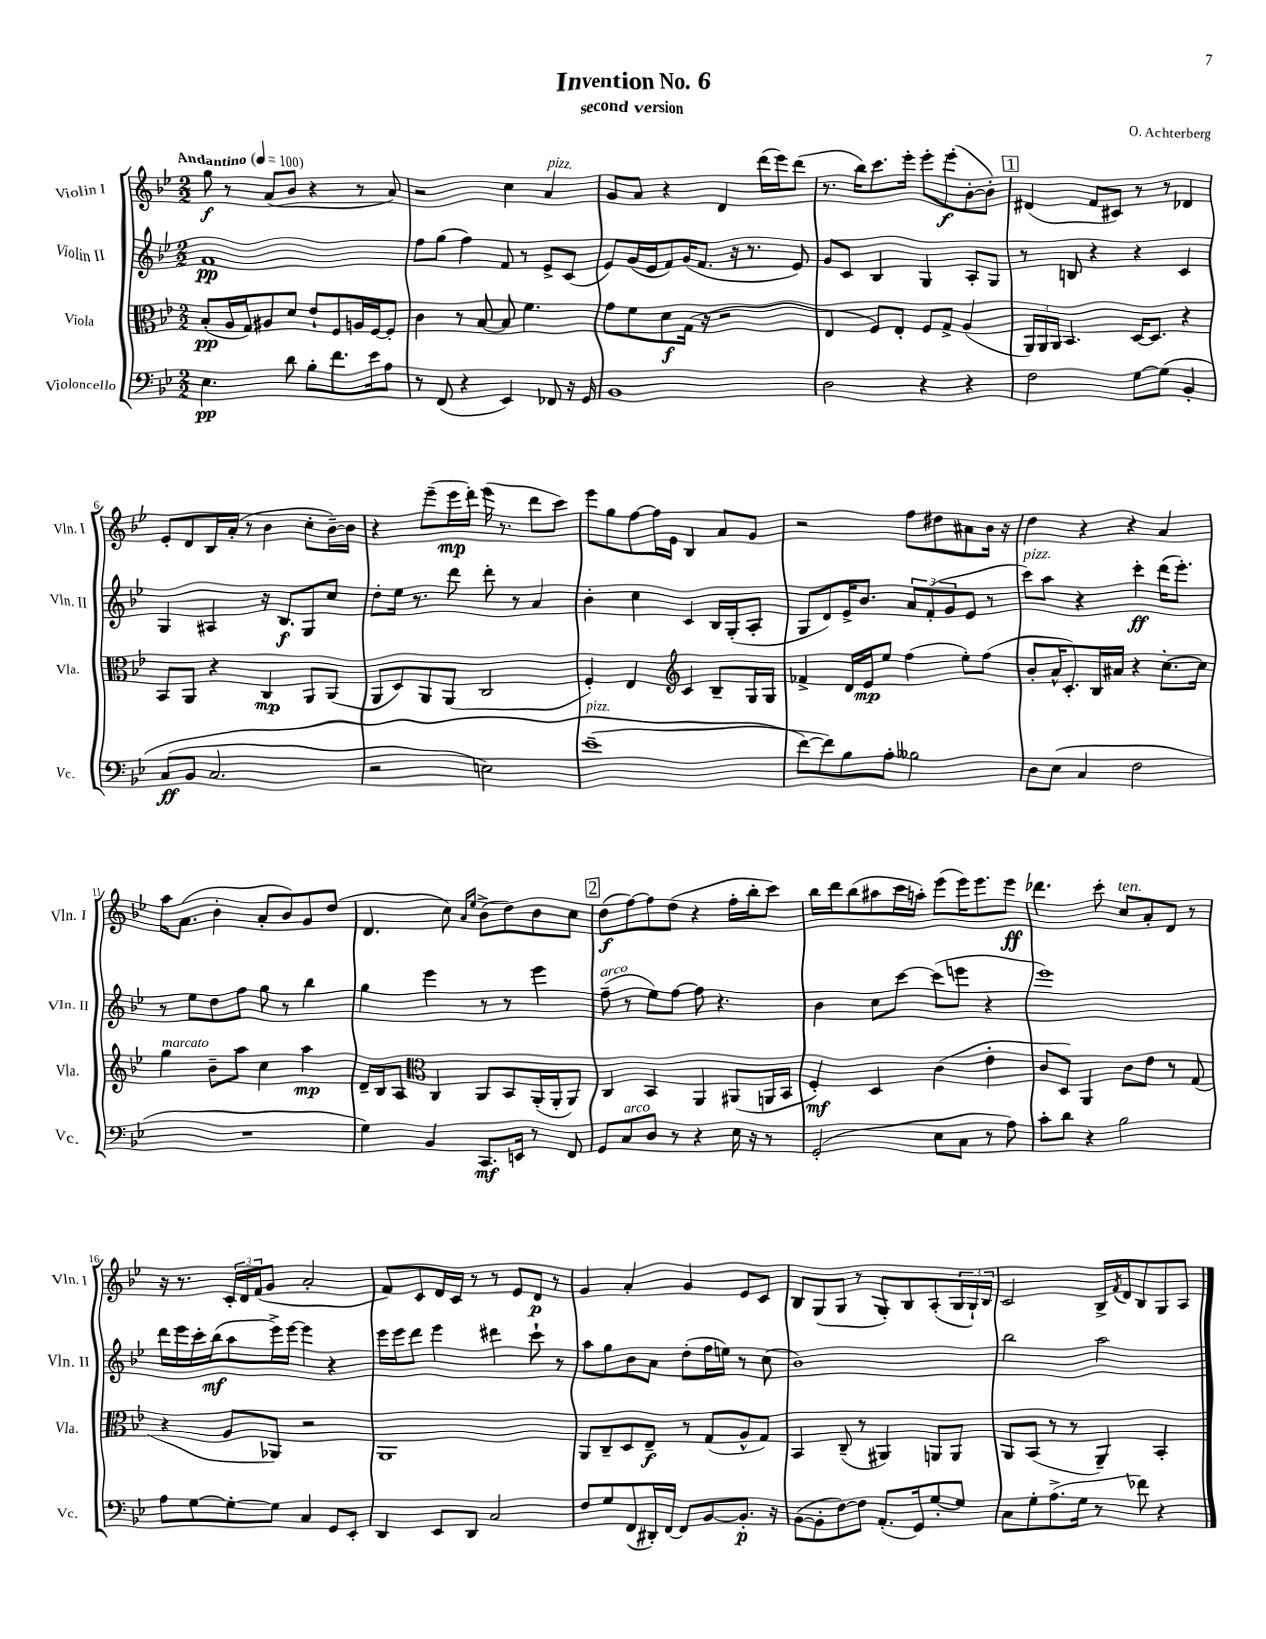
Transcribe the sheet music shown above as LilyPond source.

\header { title = "Invention No. 6" composer = "O. Achterberg" subtitle = "second version" }
<<
\new StaffGroup <<
\new Staff = "s0" \with { instrumentName = "Violin I" shortInstrumentName = "Vln. I" } {
    \clef treble \key bes \major \numericTimeSignature \time 2/2 \tempo "Andantino" 4 = 100
    g''8\f r8 a'8( bes'8 r4 r8 a'8) |
    r2 c''4 a'4^\markup { \italic "pizz." } |
    g'8 a'8 r4 d'4 d'''16( ees'''16) d'''8( |
    r8. bes''16) c'''8. ees'''16-. ees'''8-. ees'''8-.\f( bes'8~-. bes'8-.) |
    \mark \markup { \box "1" } dis'4( f'8 cis'8) r8 r8 des'4 |
    ees'8-. d'8 bes16 a'16-.( r8 bes'4 c''8-. bes'16~--) bes'16 |
    r4 ees'''8--( ees'''16\mp d'''16-.) ees'''16( r8. d'''8 c'''8) |
    ees'''8 g''8 f''8~ f''16 ees'16 bes4 a'8 g'8 |
    r2 f''8 dis''8 ais'8 bes'16 r16 |
    d''4 r4 r4 a'4 |
    a''16 a'8.( bes'4-. a'8-. bes'8) g'8 d''8( |
    d'4. c''8) \grace { a'16 ees''16 } bes'8->( d''8) bes'8 c''8 |
    \mark \markup { \box "2" } d''8\f( f''8~) f''8 d''8( r4 f''16-. bes''16-. c'''8) |
    bes''16 d'''16 bes''8( ais''8 c'''16 a''16-.) ees'''8( ees'''16) ees'''8. ees'''8\ff |
    des'''4. c'''8-. c''8^\markup { \italic "ten." } a'8-. d'8 r8 |
    r16 r8. \tuplet 3/2 { c'16-. d'16 f'16( } g'8 a'2-. |
    f'8) c'8 d'16 c'16 r8 r8 ees'8 d'8\p r8 |
    g'4 a'4-. g'4 ees'8 c'8 |
    bes8 g8( g8 r8 g8-.) bes8 a8-.( \tuplet 3/2 { g16 g16-!) bes16 } |
    c'2 bes16-> \acciaccatura { f'8 } d'16 bes8 g8 a8 \bar "|." |
}
\new Staff = "s1" \with { instrumentName = "Violin II" shortInstrumentName = "Vln. II" } {
    \clef treble \key bes \major \numericTimeSignature \time 2/2
    f'1\pp |
    f''8 g''8( f''4) f'8 r8 ees'8-> c'8( |
    ees'8) g'16( ees'16 f'8) g'16( f'8. r16 r8. ees'8) |
    g'8 c'8 bes4 g4 a8-. g8 |
    \mark \markup { \box "1" } r8 b8 r4 r4 c'4 |
    g4 ais4 r16 bes8.\f g8 c''8 |
    d''8-. ees''16 r8. d'''8 d'''8-. r8 a'4 |
    bes'4-. c''4 c'4 bes16 g16-.( a8-. |
    g8 d'8) ees'16-> bes'8. \tuplet 3/2 { a'8 f'8-.( g'8 } ees'8 r8 |
    c'''8^\markup { \italic "pizz." }) a''8 r4 c'''4-.\ff d'''16( ees'''8.-.) |
    r8 ees''8 d''8 f''8 g''8 r8 bes''4 |
    g''4 ees'''4 r8 r8 ees'''4 |
    \mark \markup { \box "2" } f''8--^\markup { \italic "arco" }( r8 ees''8) f''8~ f''8 r4. |
    bes'4 c''8 c'''8~ c'''8( e'''8 r4 |
    ees'''1) |
    d'''16 ees'''16 c'''16-. bes''16\mf( a''8 ees'''16->) ees'''16~ ees'''4 r4 |
    ees'''16 ees'''16 d'''8 ees'''4 dis'''4 c'''8-! r8 |
    a''8 g''8 bes'8 a'8 d''8-.( f''16 e''16) r8 c''8( |
    bes'1) |
    bes''2 a''2 \bar "|." |
}
\new Staff = "s2" \with { instrumentName = "Viola" shortInstrumentName = "Vla." } {
    \clef alto \key bes \major \numericTimeSignature \time 2/2
    bes8-.\pp( a16 g16) ais8 d'8 ees'8-! f8 a16 f16~ f8-. |
    c'4 r8 bes8~ bes8 f'4. |
    g'8 f'8 d'8\f g16( r16 r2 |
    ees4 f8) ees8-. f8 g8-> a4( |
    \mark \markup { \box "1" } \tuplet 3/2 { a,16) a,16 a,16 } bes,4. d16~ d8. r4 |
    bes,8 a,8 r4 c4\mp a,8 a,8( |
    a,8 d8) a,8 a,8( c2 |
    f4-.) ees4 \clef treble c'4 bes8-- g16 g16 |
    fes'4-> d'16 ees'16\mp ees''8 f''4( ees''8-.) f''8( |
    bes'8-. a'16-^ c'8.-.) bes16 ais'16 r4 c''8.~-. c''16 |
    g''4^\markup { \italic "marcato" } bes'8-- a''8 c''4 a''4\mp |
    d'16-- bes16 a8 \clef alto c4 a,8 bes,8 a,16-.( a,16-. a,8) |
    \mark \markup { \box "2" } c4 bes,4 a,4 ais,8( a,16 bes,16 |
    f4-.\mf) d4 c'4( ees'4-. |
    c'8 d8) a,4 c'8 ees'8 r8 g8( |
    r4 a8 aes,8) r2 |
    a,1 |
    a,8 c8-- d8 ees8--\f r8 g8( a8-^ g8) |
    bes,4 c8--( r8 ais,4) a,8 a,8 |
    a,8 bes,8( r8 r8 a,4--) bes,4-. \bar "|." |
}
\new Staff = "s3" \with { instrumentName = "Violoncello" shortInstrumentName = "Vc." } {
    \clef bass \key bes \major \numericTimeSignature \time 2/2
    ees4.\pp d'8 bes8-. f'8. ees'16 a8 |
    r8 f,8( r4 ees,4) fes,8 r16 g,16 |
    bes,1 |
    d2 r4 r4 |
    \mark \markup { \box "1" } f2 g8~ g8\( bes,4-. |
    c8\ff( bes,8 c2. |
    r2 e2) |
    ees'1--^\markup { \italic "pizz." }( |
    f'8~\) f'8) bes8 a8-. beses2 |
    d8 ees8( c4 f2 |
    R1 |
    g4) bes,4 c,8.\mf e,16 r8 f,8 |
    \mark \markup { \box "2" } g,8 c8^\markup { \italic "arco" } d8 r8 r4 ees16 r16 r8 |
    g,2-.( ees8 c8 r8 a8) |
    c'8-. d'8 r4 bes2 |
    a8 g8~ g8~-. g8 c4 g,8 ees,8-. |
    d,4 ees,8 d,8 c2 |
    f8 g8 f,8( dis,16-.) f,16~ f,8 bes,8~ bes,8.-.\p r16 |
    bes,8~( bes,8-. f8~) f8 a,8.-.( g,16) g8~-. g8 |
    c8 g8-. a8.->( g16 r8 fes'8) r4 \bar "|." |
}
>>
>>
